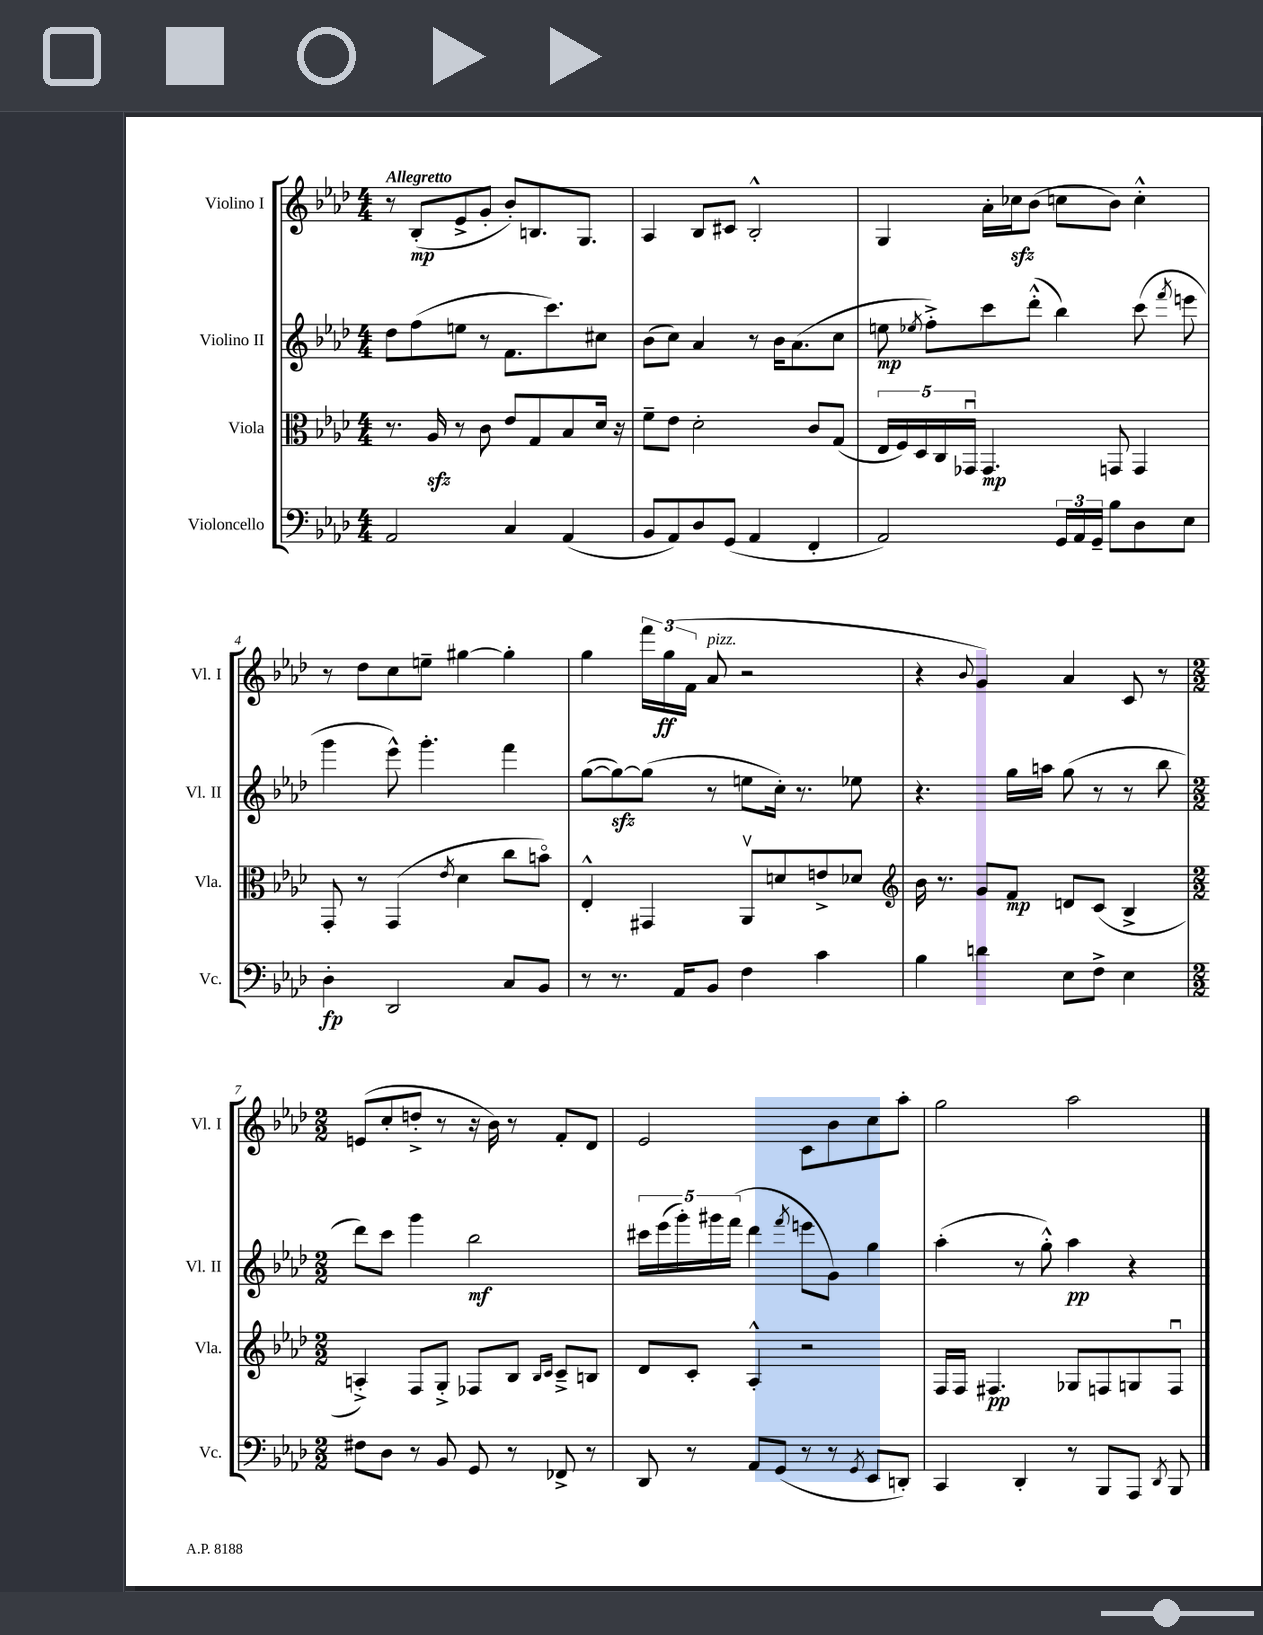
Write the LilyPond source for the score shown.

<<
\new StaffGroup <<
\new Staff = "s0" \with { instrumentName = "Violino I" shortInstrumentName = "Vl. I" } {
    \clef treble \key aes \major \numericTimeSignature \time 4/4 \tempo "Allegretto"
    \autoBeamOff r8 bes8[-.\mp( ees'8-> g'8]-. bes'8[-.) b8. g8.] |
    aes4 bes8[ cis'8] bes2-.-^ |
    g4 aes'16[-. ces''16\sfz bes'8]( c''8[ bes'8]) c''4-.-^ |
    r8 des''8[ c''8 e''8]-- gis''4~ gis''4-. |
    g''4 \tuplet 3/2 { f'''16[ g''16\ff( f'16] } aes'8^\markup { \italic "pizz." } r2 |
    r4 \appoggiatura { bes'8 } g'4) aes'4 c'8 r8 |
    \numericTimeSignature \time 2/2 e'8[( c''8-. d''8]-.-> r8 r16 bes'16) r8 f'8[-. des'8] |
    ees'2 c'8[ bes'8 c''8 aes''8]-. |
    g''2 aes''2 \bar "|." |
}
\new Staff = "s1" \with { instrumentName = "Violino II" shortInstrumentName = "Vl. II" } {
    \clef treble \key aes \major \numericTimeSignature \time 4/4
    \autoBeamOff des''8[ f''8( e''8] r8 f'8.[ c'''8.) cis''8] |
    bes'8[( c''8]) aes'4 r8 bes'16[ aes'8.( c''8] |
    e''8\mp \acciaccatura { ees''8 } f''8[-.->) c'''8 des'''8]-.-^( bes''4) c'''8( \acciaccatura { f'''8 } e'''8 |
    g'''4 ees'''8-^) g'''4.-. f'''4 |
    g''8[~( g''8~\sfz) g''8]( r8 e''8[ c''16]-.) r8. ees''8 |
    r4. g''16[ a''16] g''8( r8 r8 bes''8 |
    \numericTimeSignature \time 2/2 des'''8[) c'''8] g'''4 bes''2\mf |
    \tuplet 5/4 { cis'''16[ ees'''16( g'''16-.) gis'''16 f'''16]( } des'''4 \acciaccatura { f'''8 } e'''8[ g'8]) g''4 |
    aes''4-.( r8 g''8-.-^) aes''4\pp r4 \bar "|." |
}
\new Staff = "s2" \with { instrumentName = "Viola" shortInstrumentName = "Vla." } {
    \clef alto \key aes \major \numericTimeSignature \time 4/4
    \autoBeamOff r8. aes16\sfz r8 c'8 ees'8[ g8 bes8 des'16] r16 |
    f'8[-- ees'8] des'2-. c'8[ g8]( |
    \tuplet 5/4 { ees16[ f16) des16 c16 ges,16]\downbow } ges,4.\mp g,8 g,4 |
    g,8-. r8 g,4( \acciaccatura { ees'8 } des'4 c''8[ b'8]\flageolet) |
    ees4-.-^ gis,4 aes,8[\upbow d'8 e'8-> des'8] |
    \clef treble bes'16 r8. g'8[ f'8]\mp d'8[ c'8]( bes4-> |
    \numericTimeSignature \time 2/2 a4-.->) f8[ g8]-.-> fes8[ bes8] \grace { bes16[ c'16] } c'8[---> b8] |
    des'8[ c'8]-. aes4-.-^ r2 |
    f16[ f16] fis4.\pp ges8[ f8 g8 f8]\downbow \bar "|." |
}
\new Staff = "s3" \with { instrumentName = "Violoncello" shortInstrumentName = "Vc." } {
    \clef bass \key aes \major \numericTimeSignature \time 4/4
    \autoBeamOff aes,2 c4 aes,4( |
    bes,8[ aes,8) des8 g,8]( aes,4 f,4-. |
    aes,2) \tuplet 3/2 { g,16[ aes,16 g,16]-- } bes8[ des8 ees8] |
    des4-.\fp des,2 c8[ bes,8] |
    r8 r8. aes,16[ bes,8] f4 c'4 |
    bes4 d'4 ees8[ f8]-> ees4 |
    \numericTimeSignature \time 2/2 fis8[ des8] r8 bes,8 g,8 r8 fes,8-> r8 |
    des,8 r8 aes,8[ g,8]( r8 r8 \acciaccatura { g,8 } ees,8[ d,8]-.) |
    c,4 des,4-. r8 bes,,8[ aes,,8] \acciaccatura { des,8 } bes,,8 \bar "|." |
}
>>
>>
